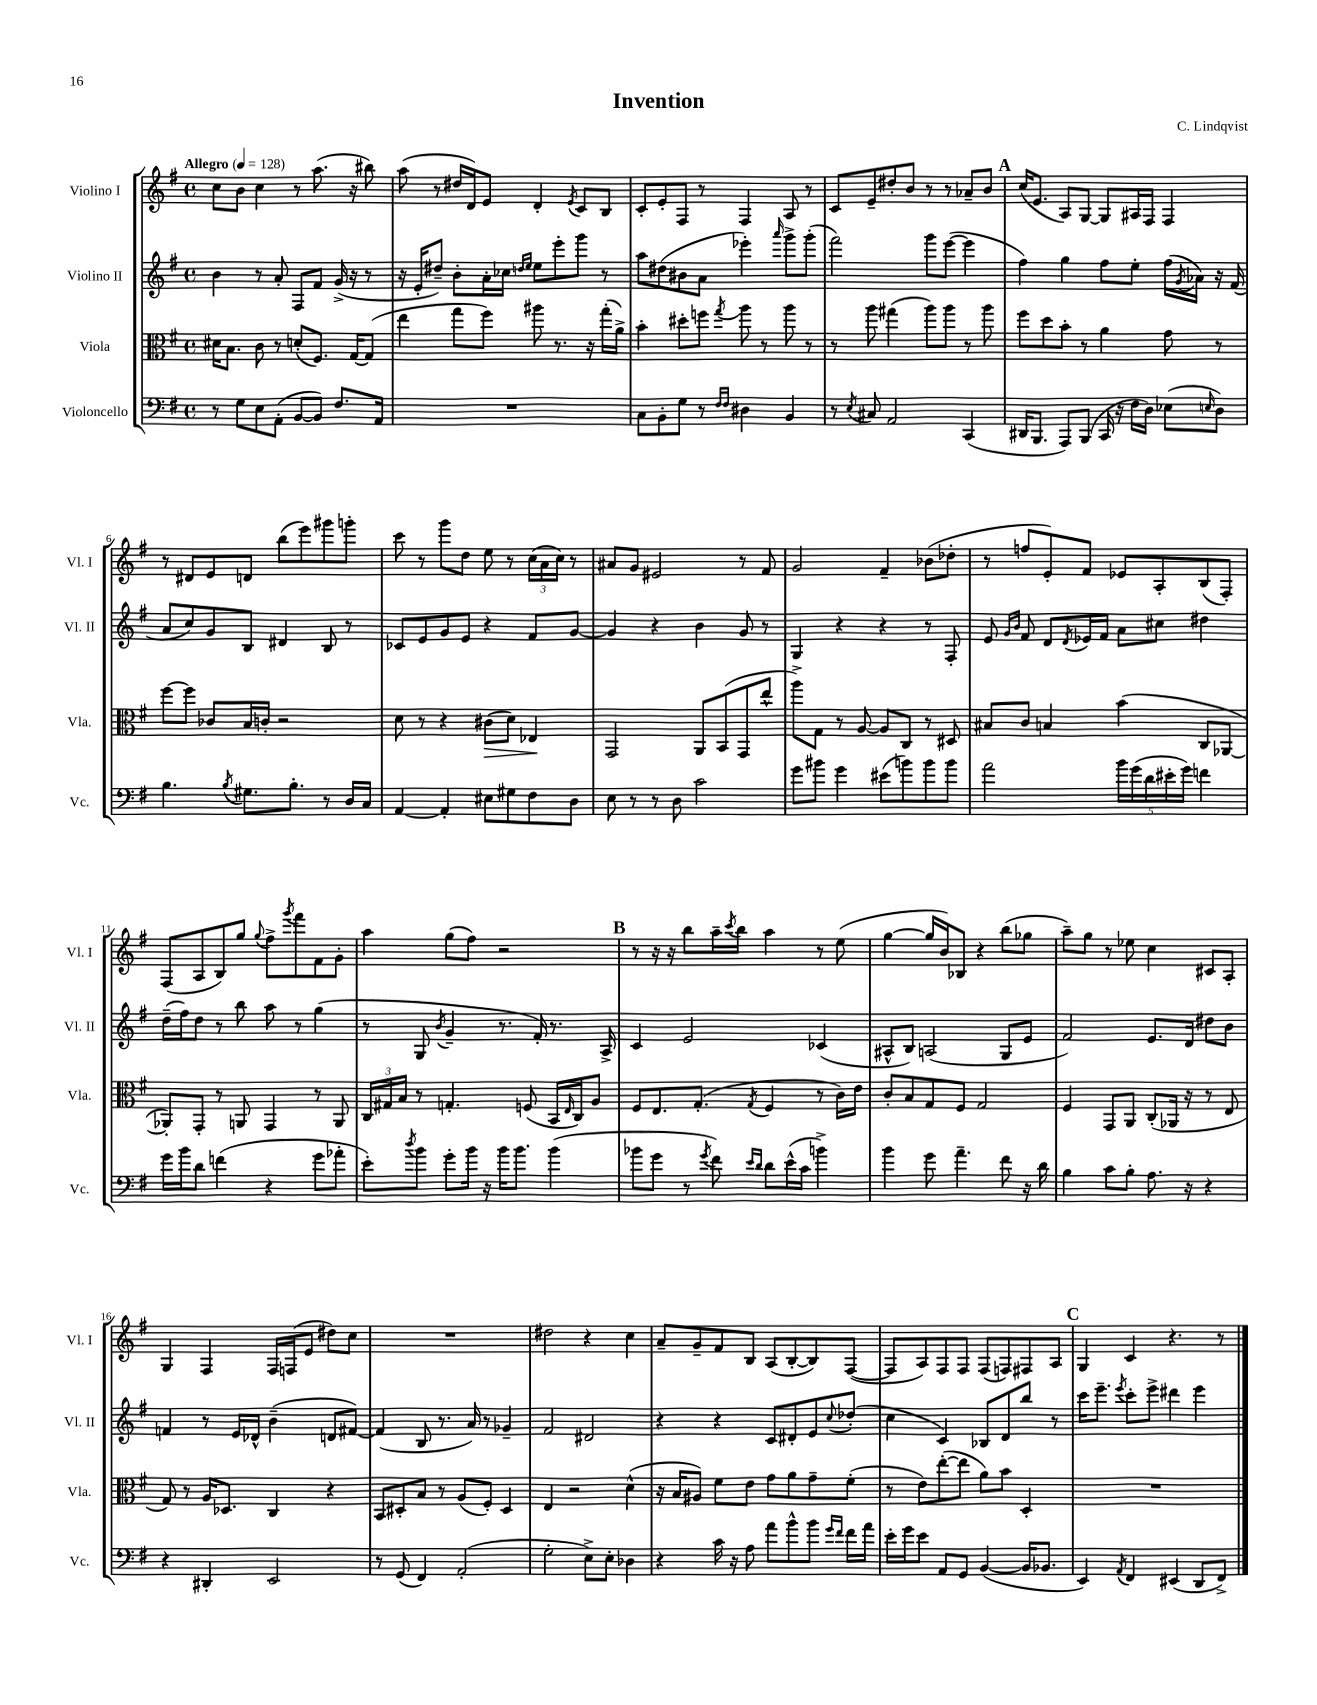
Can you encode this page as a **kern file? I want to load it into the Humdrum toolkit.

**kern	**kern	**dynam	**kern	**kern
*part4	*part3	*part3	*part2	*part1
*staff4	*staff3	*staff3	*staff2	*staff1
*I"Violoncello	*I"Viola	*	*I"Violino II	*I"Violino I
*I'Vc.	*I'Vla.	*	*I'Vl. II	*I'Vl. I
*clefF4	*clefC3	*	*clefG2	*clefG2
*k[f#]	*k[f#]	*	*k[f#]	*k[f#]
*M4/4	*M4/4	*	*M4/4	*M4/4
*met(c)	*met(c)	*	*met(c)	*met(c)
*MM128	*MM128	*	*MM128	*MM128
=1	=1	=1	=1	=1
!	!	!	!	!LO:TX:a:B:t=Allegro
8r	16d#X\KL	.	4b\	8cc\L
.	8.B\J	.	.	.
8G\L	.	.	.	8b\J
8E\	8c\	.	8r	4cc\
(8AA'\J	8r	.	8a'/	.
[8BB/L	(8dn'/L	.	8F#/L	8r
8BB/J])	8.F#/J)	.	8f#/J	(8.aa\
8.F#/L	.	.	(16g^/	.
.	[16G/KL	.	16r	16r
.	(8G/J]	.	8r	8bb#X\)
16AA/Jk	.	.	.	.
=2	=2	=2	=2	=2
1r	4ee\	.	16r	(8aa\
.	.	.	16e'/KL	.
.	.	.	8dd#X~/J)	8r
.	8gg\L	.	8b'\L	16dd#X/LL
.	.	.	.	16d/J)
.	8ff#\J)	.	16a'\L	8e/J
.	.	.	16cc-X\JJ	.
.	.	.	16qqddn/LL	.
.	.	.	16qqee/JJ	.
.	8aa#X\	.	8ee\L	4d'/
.	8.r	.	8eee'\	.
.	.	.	.	8qe/
.	.	.	8ggg\J	8c/L
.	16r	.	.	.
.	(16gg'\LL	.	8r	8B/J
.	16a^\JJ)	.	.	.
=3	=3	=3	=3	=3
8C\L	4b'\	.	8aa\L	8c'/L
8BB'\	.	.	(8dd#X\	8e'/
8G\J	8dd#X'\L	.	8b#X\	8F#/J
8r	8ffn\J	.	8a\J	8r
16qqF#/LL	.	.	.	.
16qqF#/JJ	8qgg/	.	.	.
4D#X\	8aa\	.	4eee-X'\)	4F#/
.	8r	.	.	.
.	.	.	16qqaaa/	.
4BB/	8aa\	.	8ggg^\L	8A/
.	8r	.	(8ggg'\J	8r
=4	=4	=4	=4	=4
8r	8r	.	2fff#\)	8c/L
8qE/	.	.	.	.
8C#X/	8aa\	.	.	8e~/
2AA/	(4gg#X\	.	.	8dd#X'/
.	.	.	.	8b/J
.	8aa\L)	.	8ggg\L	8r
.	8aa\J	.	([8eee\J	8r
(4CC/	8r	.	4eee\]	8a-X~/L
.	8aa\	.	.	8b/J
!!LO:REH:place=s1:t=A
=5	=5	=5	=5	=5
16DD#X/KL	8ff#\L	.	4ff#\)	(16cc/KL
8.BBB/J	.	.	.	8.e/J
.	8dd\	.	.	.
8AAA/L)	8b'\J	.	4gg\	8A/L)
(8BBB/J	8r	.	.	[8G/J
16CC/	4a\	.	8ff#\L	8G/L]
16r	.	.	.	.
16F#\LL	.	.	8ee'\J	16A#X/L
16D\JJ)	.	.	.	16F#/JJ
(8E-X\L	8g\	.	(16ff#\LL	4F#/
.	.	.	8qg/	.
.	.	.	16a-X\JJ)	.
16qqEn/	.	.	.	.
8D\J)	8r	.	16r	.
.	.	.	(16f#/	.
!!LO:LB:g=z
=6	=6	=6	=6	=6
4.B\	[8ff#\L	.	8a/L	8r
.	8ff#\J]	.	8cc/)	8d#X/L
.	8c-X/L	.	8g/	8e/
8qB/	.	.	.	.
8.G#X\L	16B/L	.	8B/J	8dn/J
.	16cn'/JJ	.	.	.
.	2r	.	4d#X/	(8bb\L
8.B'\J	.	.	.	.
.	.	.	.	8eee\)
8r	.	.	8B/	8ggg#X\
16D/LL	.	.	8r	8gggn'\J
16C/JJ	.	.	.	.
=7	=7	=7	=7	=7
[4AA/	8d\	.	8c-X/L	8ccc\
.	8r	.	8e/	8r
4AA'/]	4r	.	8g/	8ggg\L
.	.	.	8e/J	8dd\J
!	!	!LO:HP:b	!	!
8E#X\L	(8c#X\L	>	4r	8ee\
8G#X\	8d\J)	.	.	8r
8F#\	4E-X/	.	8f#/L	(24cc\LL
.	.	.	.	24a\
.	.	.	.	24cc\JJ)
8D\J	.	.	[8g/J	8r
.	.	]	.	.
=8	=8	=8	=8	=8
8E\	2GG/	.	4g/]	8a#X/L
8r	.	.	.	8g/J
8r	.	.	4r	2e#X/
8D\	.	.	.	.
2c\	8AA/L	.	4b\	.
.	(8BB/	.	.	.
.	8GG/	.	8g/	8r
.	8ee^^/J	.	8r	8f#/
=9	=9	=9	=9	=9
8g\L	8aa^\L)	.	4G/	2g/
8b#X\J	8G\J	.	.	.
4g\	8r	.	4r	.
.	[8A/	.	.	.
(8e#X\L	8A/L]	.	4r	4f#~/
8bn\)	8C/J	.	.	.
8b\	8r	.	8r	(8b-X\L
8b\J	8D#X/	.	8F#'/	8dd-X'\J
=10	=10	=10	=10	=10
2a\	8B#X/L	.	8e/	8r
.	.	.	16qqg/LL	.
.	.	.	16qqb/JJ	.
.	8c/J	.	8f#/	8ffn/L
.	4Bn/	.	8d/L	8e'/)
.	.	.	8qd/	.
.	.	.	16e-X/L	8f#/J
.	.	.	16f#/JJ	.
20b\LL	(4b\	.	8a\L	8e-X/L
(20g\	.	.	.	.
20d\	.	.	.	.
.	.	.	8cc#X\J	8A'/
20e#X'\	.	.	.	.
20g\JJ)	.	.	.	.
4fn\	8C/L	.	4dd#X\	(8B/
.	[8AA-X/J	.	.	8F#'/J)
!!LO:LB:g=z
=11	=11	=11	=11	=11
16g\LL	8AA-X'/L])	.	(16dd~\LL	(8F#/L
16b\J	.	.	16ff#\J)	.
8d\J	8GG'/J	.	8dd\J	8A/
(4fn\	8r	.	8r	8B/)
.	8AAn/	.	8bb\	8gg/J
.	.	.	.	8qqgg/
4r	4GG/	.	8aa\	8ff#^\L
.	.	.	.	8qggg/
.	.	.	8r	8fff#\
8g\L	8r	.	(4gg\	8f#\
8a-X'\J	8AA/	.	.	8g'\J
=12	=12	=12	=12	=12
8e'\L)	24C/LL	.	8r	4aa\
.	24G#X/	.	.	.
.	24B/JJ	.	.	.
8qdd/	.	.	.	.
8b\J	8r	.	8G/	.
.	.	.	8qb/	.
8g'\L	4.Gn'/	.	4g~/	(8gg\L
16b\Jk	.	.	.	8ff#\J)
16r	.	.	.	.
16b\KL	.	.	8.r	2r
8.b\J	.	.	.	.
.	(8Fn/	.	.	.
.	.	.	16f#'/)	.
(4b\	16BB/LL	.	8.r	.
.	16qqE/	.	.	.
.	16C/J)	.	.	.
.	8A/J	.	.	.
.	.	.	16A^/	.
!!LO:REH:place=s1:t=B
=13	=13	=13	=13	=13
8b-X\L	8F#/L	.	4c/	8r
8g\J	8.E/	.	.	16r
.	.	.	.	16r
8r	.	.	2e/	8bb\L
.	(8.G'/J	.	.	.
8qg/	.	.	.	.
8f#\)	.	.	.	16aa~\L
.	.	.	.	8qccc/
.	.	.	.	16bb\JJ
16qqe/LL	.	.	.	.
16qqd/JJ	8qG/	.	.	.
8d\L	4F#/	.	.	4aa\
(16e^^\L	.	.	.	.
16c\JJ	.	.	.	.
4bn^\)	8r	.	(4c-X/	8r
.	16c\LL)	.	.	(8ee\
.	16e\JJ	.	.	.
=14	=14	=14	=14	=14
4b\	8c'/L	.	8A#X^^/L	[4gg\
.	8B/	.	8B/J)	.
8g\	8G/	.	(2An/	16gg/LL]
.	.	.	.	16b/J)
4.a~\	8F#/J	.	.	8B-X/J
.	2G/	.	.	4r
8f#\	.	.	8G/L	(8bb\L
16r	.	.	8e/J	8gg-X\J
16d\	.	.	.	.
=15	=15	=15	=15	=15
4B\	4F#/	.	2f#/)	8aa~\L)
.	.	.	.	8gg\J
8c\L	8GG/L	.	.	8r
8B'\J	8AA/J	.	.	8ee-X\
8.A\	(8C'/L	.	8.e/L	4cc\
.	16AA-X/Jk	.	.	.
16r	16r	.	16d/Jk	.
4r	8r	.	8dd#X\L	8c#X/L
.	8E/	.	8b\J	8A'/J
!!LO:LB:g=z
=16	=16	=16	=16	=16
4r	8G/)	.	4fn/	4G/
.	8r	.	.	.
4DD#X'/	16A/KL	.	8r	4F#/
.	8.D-X/J	.	.	.
.	.	.	16e/LL	.
.	.	.	16d-X^^/JJ	.
2EE/	4C/	.	(4b~\	16F#/LL
.	.	.	.	(16Fn/J
.	.	.	.	8e/J
.	4r	.	8dn/L	8dd#X\L)
.	.	.	[8f#X/J)	8cc\J
=17	=17	=17	=17	=17
8r	8BB/L	.	(4f#/]	1r
(8GG/	8D#X'/	.	.	.
4FF#/)	8B/J	.	8B/	.
.	8r	.	8.r	.
(2AA'/	(8A/L	.	.	.
.	.	.	16a/)	.
.	8F#'/J)	.	8r	.
.	4D#/	.	4g-X~/	.
=18	=18	=18	=18	=18
2G'\	4E/	.	2f#/	2dd#X\
.	2r	.	.	.
8E^\L)	.	.	2d#X/	4r
8E'\J	.	.	.	.
4D-X\	(4d^^\	.	.	4cc\
=19	=19	=19	=19	=19
4r	16r	.	4r	8a~/L
.	16B/KL	.	.	.
.	8A#X/J)	.	.	8g~/
16c\	8f#\L	.	4r	8f#/
16r	.	.	.	.
8A\	8e\J	.	.	8B/J
8a\L	8g\L	.	8c/L	(8A/L
8b^^\	8a\	.	8d#X'/	[8B'/
8b\J	8g~\	.	8e/	8B/])
16qqg/LL	.	.	.	.
16qqf#/JJ	.	.	8qqcc/	.
16f#\LL	(8f#'\J	.	(8dd-X'/J	([8F#/J
16a\JJ	.	.	.	.
=20	=20	=20	=20	=20
16e'\LL	8r	.	4cc\	8F#/L]
16g\J	.	.	.	.
8e\J	8e\L)	.	.	8A/)
8AA/L	([8ee'\	.	4c/)	8F#/
8GG/J	8ee\J]	.	.	8F#/J
([4BB/	8a\L)	.	8B-X/L	(8F#/L
.	8b\J	.	8d/	8Fn/)
16BB/KL]	4D'/	.	8bb/J	8F#X/
8.BB-X/J	.	.	.	.
.	.	.	8r	8A/J
!!LO:REH:place=s1:t=C
=21	=21	=21	=21	=21
4EE/)	1r	.	16ccc\KL	4G/
.	.	.	8.eee~\J	.
8qAA/	.	.	8qeee/	.
4FF#/	.	.	8ccc'\L	4c/
.	.	.	8eee^\J	.
(4EE#X/	.	.	4ddd#X\	4.r
8DD/L	.	.	4eee\	.
8FF#^/J)	.	.	.	8r
==	==	==	==	==
*-	*-	*-	*-	*-
